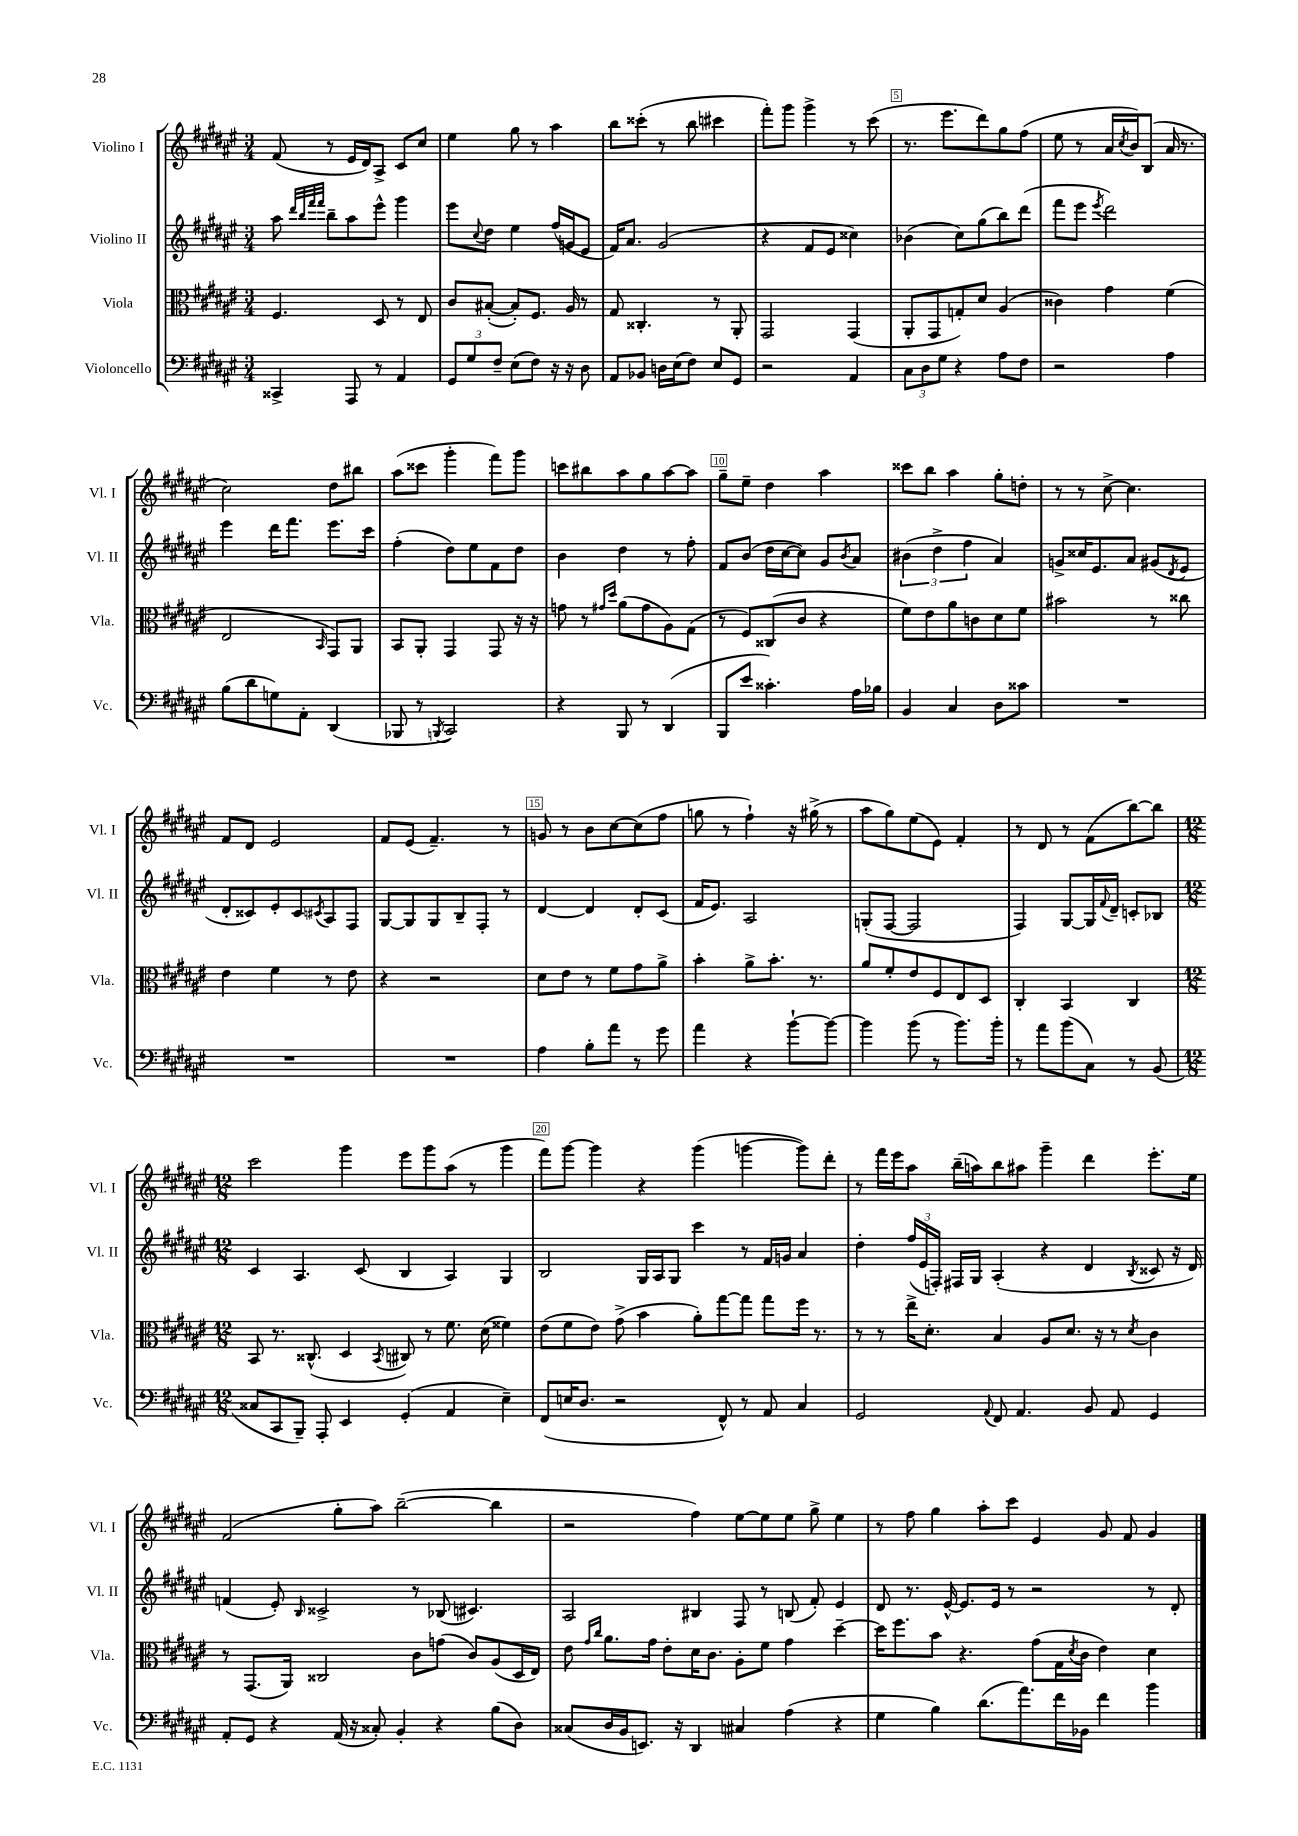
<<
\new StaffGroup <<
\new Staff = "s0" \with { instrumentName = "Violino I" shortInstrumentName = "Vl. I" } {
    \clef treble \key fis \major \numericTimeSignature \time 3/4
    fis'8( r8 eis'16 dis'16) ais8-> cis'8 cis''8 |
    eis''4 gis''8 r8 ais''4 |
    b''8 cisis'''8-.( r8 b''8 cis'''4 |
    fis'''8-.) gis'''8 gis'''4-> r8 cis'''8( |
    r8. eis'''8. dis'''8) gis''8 fis''8( |
    eis''8 r8 ais'16 \acciaccatura { cis''8 } b'16) b8( ais'16 r8. |
    cis''2) dis''8 bis''8 |
    ais''8( cisis'''8 gis'''4-. fis'''8) gis'''8 |
    c'''8 bis''8 ais''8 gis''8 ais''8~ ais''8 |
    gis''8-- eis''8-- dis''4 ais''4 |
    cisis'''8 b''8 ais''4 gis''8-. d''8-. |
    r8 r8 cis''8~-> cis''4. |
    fis'8 dis'8 eis'2 |
    fis'8 eis'8( fis'4.--) r8 |
    g'8 r8 b'8 cis''8~ cis''8( fis''8 |
    g''8 r8 fis''4-!) r16 gis''16->( r8 |
    ais''8 gis''8) eis''8( eis'8) fis'4-. |
    r8 dis'8 r8 fis'8( b''8~) b''8 |
    \numericTimeSignature \time 12/8 cis'''2 gis'''4 eis'''8 gis'''8 ais''8( r8 gis'''4 |
    fis'''8) gis'''8~ gis'''4 r4 gis'''4( g'''4~ g'''8) dis'''8-. |
    r8 fis'''16 eis'''16 ais''8 b''16--( a''16) b''8 ais''8 gis'''4-- dis'''4 eis'''8.-. eis''16 |
    fis'2( gis''8-. ais''8) b''2~--( b''4 |
    r2 fis''4) eis''8~ eis''8 eis''8 gis''8-> eis''4 |
    r8 fis''8 gis''4 ais''8-. cis'''8 eis'4 gis'8 fis'8 gis'4 \bar "|." |
}
\new Staff = "s1" \with { instrumentName = "Violino II" shortInstrumentName = "Vl. II" } {
    \clef treble \key fis \major \numericTimeSignature \time 3/4
    ais''8 \grace { dis'''32 b''32 fis'''32 fis'''32 } b''8-- ais''8 eis'''8-^ gis'''4 |
    eis'''8 \appoggiatura { cis''8 } dis''8 eis''4 fis''16( g'16 eis'8 |
    fis'16) ais'8. gis'2( |
    r4 fis'8 eis'8 cisis''4) |
    bes'4( cis''8) gis''8( b''8) dis'''8( |
    fis'''8 eis'''8 \acciaccatura { eis'''8 } dis'''2) |
    eis'''4 dis'''16 fis'''8. eis'''8. cis'''16 |
    fis''4-.( dis''8) eis''8 fis'8 dis''8 |
    b'4 dis''4 r8 fis''8-. |
    fis'8 b'8( dis''16 cis''16~ cis''8) gis'8 \acciaccatura { b'8 } ais'8 |
    \tuplet 3/2 { bis'4( dis''4-> fis''4 } ais'4) |
    g'8-> cisis''16 eis'8. ais'8 gis'8( \acciaccatura { dis'8 } eis'8 |
    dis'8-. cisis'8) eis'8-. cisis'8 \acciaccatura { cis'8 } ais8 fis8 |
    gis8~ gis8 gis8 b8-- fis8-. r8 |
    dis'4~ dis'4 dis'8-. cis'8( |
    fis'16 eis'8.) ais2 |
    g8-.( fis8~ fis2 |
    fis4) gis8~ gis16 \appoggiatura { fis'8 } dis'16-- c'8-. bes8 |
    \numericTimeSignature \time 12/8 cis'4 ais4. cis'8( b4 ais4) gis4 |
    b2 gis16 ais16 gis8 cis'''4 r8 fis'16 g'16 ais'4 |
    dis''4-. \tuplet 3/2 { fis''16( eis'16 f16-.) } fis16 gis16 ais4-.( r4 dis'4 \acciaccatura { b8 } cisis'8 r16 dis'16) |
    f'4( eis'8-.) \grace { b16 } cisis'2-> r8 bes8( cis'4.) |
    ais2 bis4 fis8 r8 b8( fis'8-.) eis'4 |
    dis'8 r8. eis'16~-^ eis'8. eis'16 r8 r2 r8 dis'8-. \bar "|." |
}
\new Staff = "s2" \with { instrumentName = "Viola" shortInstrumentName = "Vla." } {
    \clef alto \key fis \major \numericTimeSignature \time 3/4
    fis4. dis8 r8 eis8 |
    cis'8 bis8~-.( bis8-.) fis8. ais16 r8 |
    gis8 cisis4.-. r8 ais,8-. |
    gis,2 gis,4( |
    ais,8-. gis,8 g8-.) dis'8 ais4( |
    cisis'4) gis'4 fis'4( |
    eis2 \grace { b,16 } gis,8) ais,8 |
    b,8 ais,8-. gis,4 gis,8 r16 r16 |
    g'8 r8 \grace { gis'16 dis''16 } ais'8( gis'8 ais8) gis8( |
    r8 fis8) cisis8( cis'8 r4 |
    fis'8) eis'8 ais'8 c'8 dis'8 fis'8 |
    bis'2 r8 cisis''8 |
    eis'4 fis'4 r8 eis'8 |
    r4 r2 |
    dis'8 eis'8 r8 fis'8 gis'8 ais'8-> |
    b'4-. ais'8-> b'8.-. r8. |
    ais'8 fis'8-. eis'8 fis8 eis8 dis8 |
    cis4-. b,4 cis4 |
    \numericTimeSignature \time 12/8 b,8 r8. cisis8.-^( dis4 \acciaccatura { b,8 } cis8) r8 fis'8. dis'16( fisis'4) |
    eis'8( fis'8 eis'8) gis'8->( b'4 ais'8-.) gis''8~ gis''8 gis''8 fis''16 r8. |
    r8 r8 eis''16-> dis'8.-. b4 ais8 dis'8. r16 r8 \acciaccatura { dis'8 } cis'4 |
    r8 gis,8.( ais,16) cisis2 cis'8 g'8( cis'8) ais8( dis16 eis16) |
    eis'8 \grace { gis'16 cis''16 } ais'8. gis'16 eis'8-. dis'16 cis'8. ais8-. fis'8 gis'4 dis''4~-- |
    dis''16 fis''8. b'8 r4. gis'8( gis16 \acciaccatura { dis'8 } cis'16 eis'4) dis'4 \bar "|." |
}
\new Staff = "s3" \with { instrumentName = "Violoncello" shortInstrumentName = "Vc." } {
    \clef bass \key fis \major \numericTimeSignature \time 3/4
    cisis,4-> ais,,8 r8 ais,4 |
    \tuplet 3/2 { gis,8 gis8 fis8-- } eis8( fis8) r16 r16 dis8 |
    ais,8 bes,8 d16 eis16( fis8) eis8 gis,8 |
    r2 ais,4 |
    \tuplet 3/2 { cis8 dis8 gis8 } r4 ais8 fis8 |
    r2 ais4 |
    b8( dis'8 g8) ais,8-. dis,4( |
    bes,,8 r8 \acciaccatura { b,,8 } cis,2) |
    r4 b,,8 r8 dis,4( |
    b,,8 eis'8 cisis'4.-.) ais16 bes16 |
    b,4 cis4 dis8 cisis'8 |
    R2. |
    R2. |
    R2. |
    ais4 b8-. ais'8 r8 gis'8 |
    ais'4 r4 b'8~-! b'8~ |
    b'4 b'8( r8 b'8.) b'16-. |
    r8 ais'8 b'8( cis8) r8 b,8( |
    \numericTimeSignature \time 12/8 cisis8 cis,8 b,,8--) ais,,8-. eis,4 gis,4-.( ais,4 eis4--) |
    fis,8( e16 dis8. r2 fis,8-^) r8 ais,8 cis4 |
    gis,2 \appoggiatura { ais,8 } fis,8 ais,4. b,8 ais,8 gis,4 |
    ais,8-. gis,8 r4 ais,16( r16 cisis8-.) b,4-. r4 b8( dis8) |
    cisis8( dis16 b,16 e,8.) r16 dis,4 cis4 ais4( r4 |
    gis4 b4) dis'8.( ais'8.) fis'16 bes,16 fis'4 b'4 \bar "|." |
}
>>
>>
\layout { \context { \Score \override BarNumber.break-visibility = ##(#f #t #t) barNumberVisibility = #(every-nth-bar-number-visible 5) \override BarNumber.stencil = #(make-stencil-boxer 0.1 0.3 ly:text-interface::print) } }
